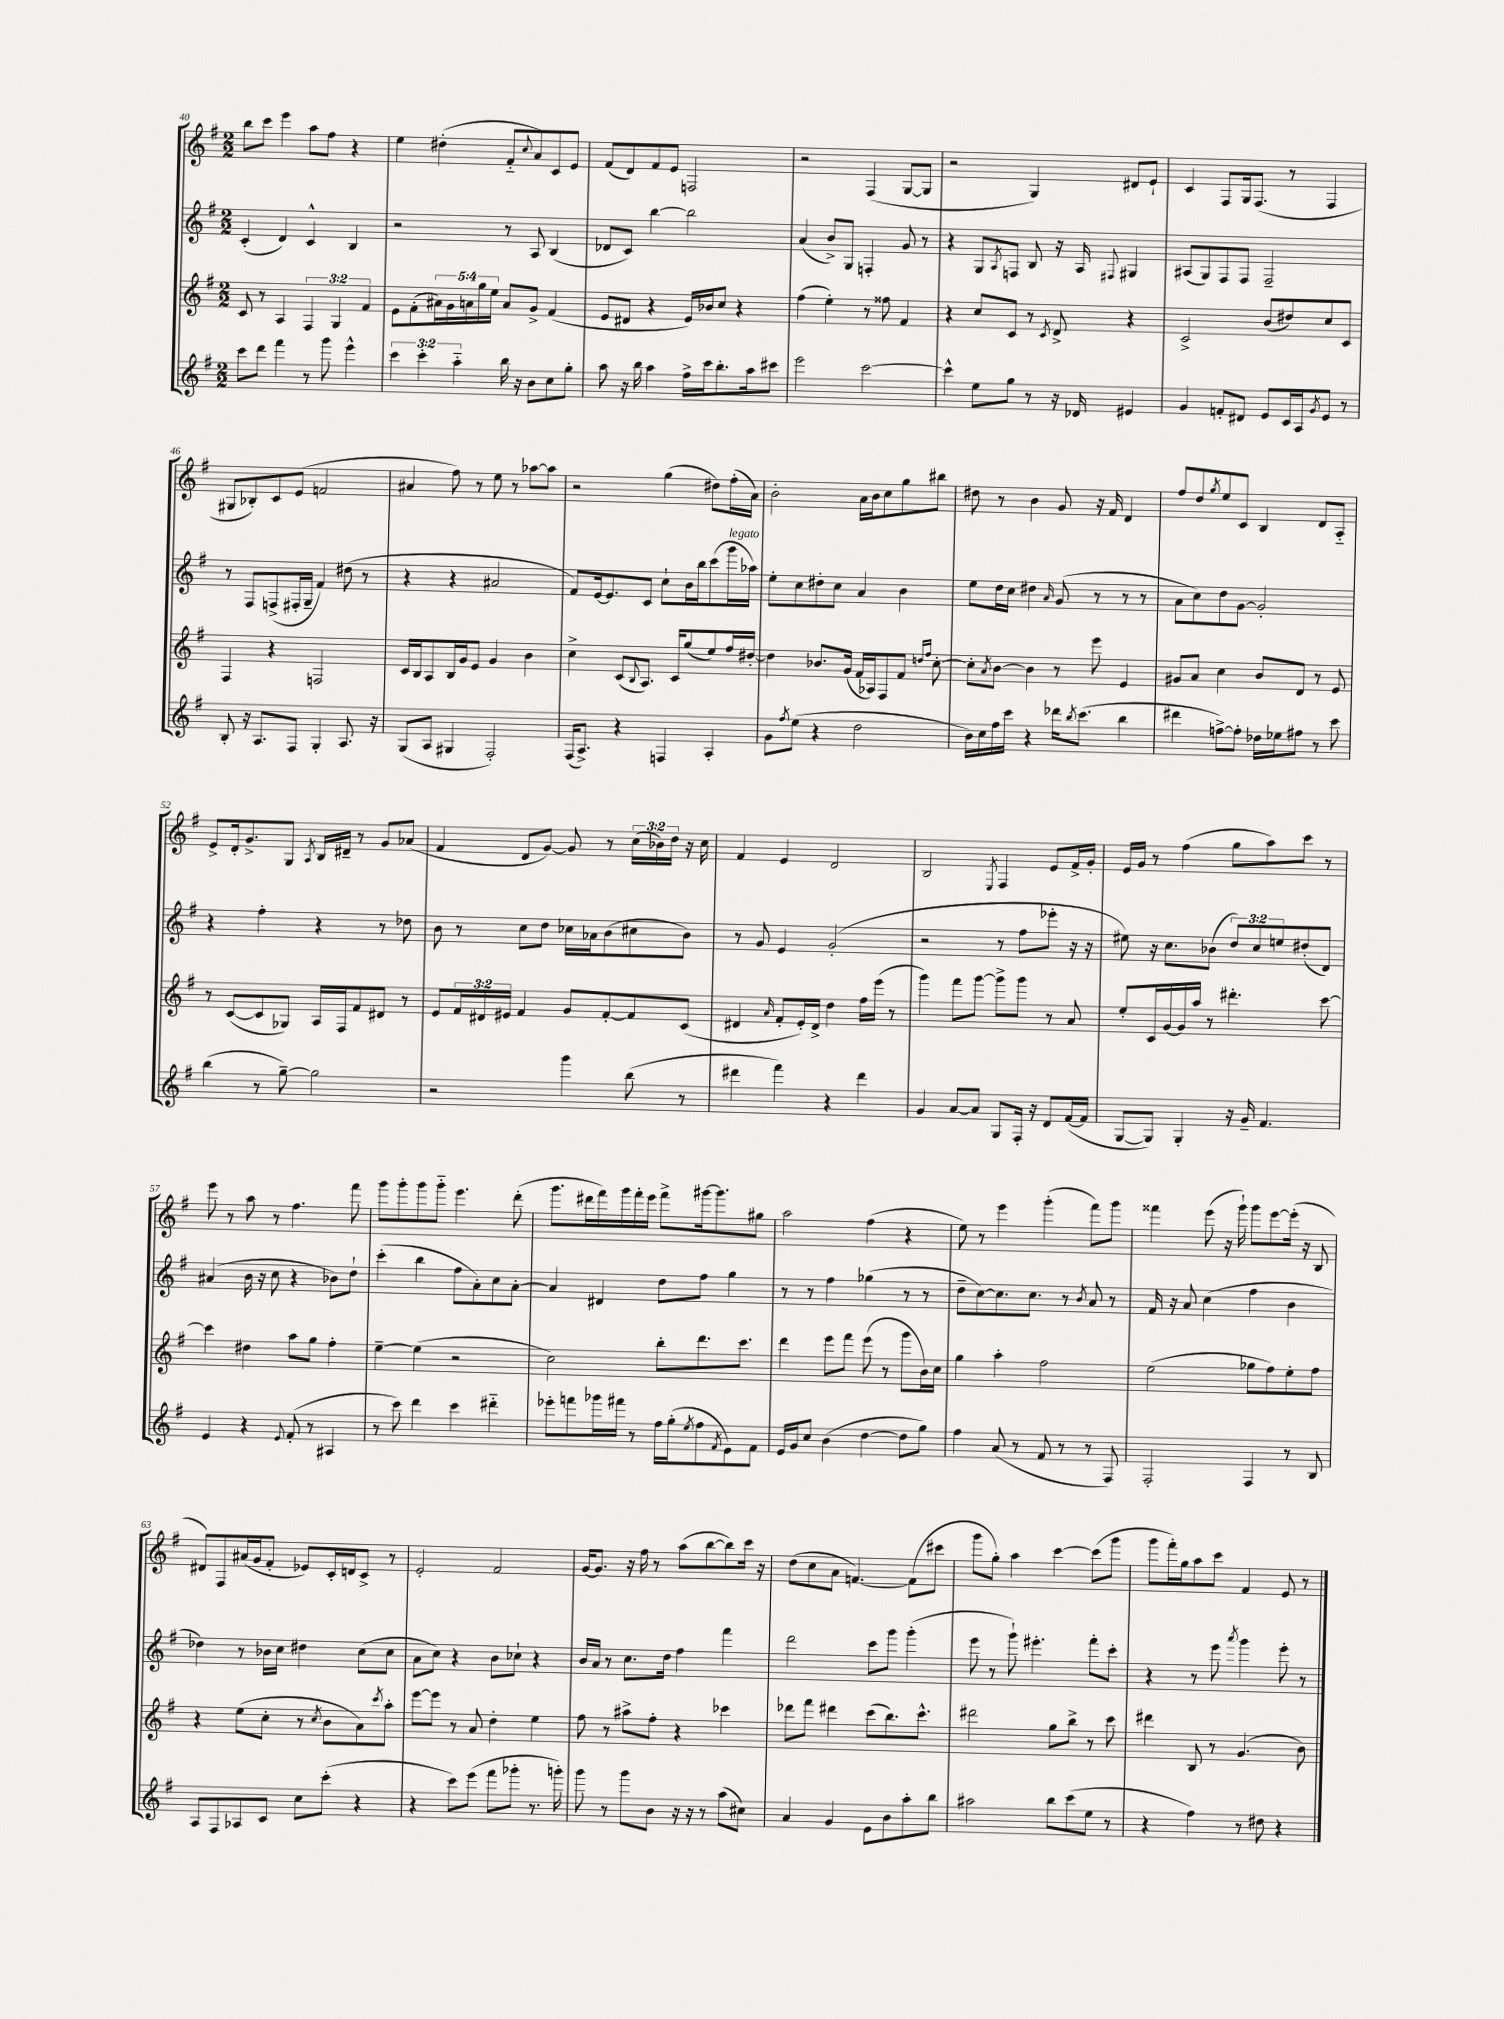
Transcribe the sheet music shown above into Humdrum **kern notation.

**kern	**kern	**kern	**kern
*staff4	*staff3	*staff2	*staff1
*clefG2	*clefG2	*clefG2	*clefG2
*k[f#]	*k[f#]	*k[f#]	*k[f#]
*M2/2	*M2/2	*M2/2	*M2/2
8ccc	8c	(4c'	8bb
8ddd	8r	.	8ccc
4fff#	4A	4d)	4eee
8r	6F#	4c^^	8aa
8ggg	.	.	8ff#
.	6G	.	.
4eee^^	.	4B	4r
.	6f#	.	.
=	=	=	=
6ccc	8e	2r	4ee
.	(8f#'	.	.
6ccc'	.	.	.
.	20a#)	.	(4dd#'
.	20g	.	.
6aa'~	.	.	.
.	20a	.	.
.	20gg	.	.
.	20ee	.	.
16bb	8a	8r	8f#'~
16r	.	.	.
.	.	.	8qqcc
8b	8g^	8A	8a)
8cc	(4f#	(4B	8c
8gg'	.	.	8e
=	=	=	=
8aa	8e	8d-	(8f#
16r	8d#	8c)	8d)
16bb	.	.	.
4aa	4r	[4bb	8f#
.	.	.	8e
16ff#^	16e)	2bb]	2F
16ccc	16b-	.	.
8.bb'	8cc	.	.
.	4r	.	.
16aa	.	.	.
8ccc#	.	.	.
=	=	=	=
2eee	(4ff#	(4a	2r
.	4ee')	8b^)	.
.	.	8G	.
[2ccc	8r	4F'	(4F#
.	8ff##	.	.
.	4f#	8g	[8G
.	.	8r	8G]
=	=	=	=
4ccc^^]	4r	4r	2r
8ee	8cc	8G	.
.	.	8qA	.
8gg	8c	8F	.
8r	8r	8B	4G)
.	8qc	.	.
16r	8d^	16r	.
16d-	.	16A	.
.	.	8qqF#	.
4e#	4r	4G#	8d#
.	.	.	8e`
=	=	=	=
4g	2c^	(8A#	4c
.	.	8G)	.
8f'	.	8F#	8F#
8d#	.	8F#	16G
.	.	.	(8.F#
8e	(8b	2F#~	.
16c	8dd#)	.	8r
16A	.	.	.
8qg	.	.	.
8e	8cc	.	4F#
8r	8c	.	.
=	=	=	=
8B'	4F#	8r	8G#
16r	.	8F#	8B-')
8.A	.	.	.
.	4r	(8F^	8c
8F#	.	16F#'	(8e
.	.	16G~	.
4G'	2F	4f#)	2f
8.A	.	(8dd#	.
.	.	8r	.
16r	.	.	.
=	=	=	=
(8G	16c	4r	4a#
.	16B	.	.
8A	8A	.	.
4G#	16B	4r	8ff#)
.	16g	.	.
.	8e	.	8r
2F#')	4g	2a#	8ee
.	.	.	8r
.	4b	.	[8aa-
.	.	.	8aa-]
=	=	=	=
(16F#	4cc^	8f#)	2r
8.A^)	.	.	.
.	.	[16e	.
.	.	8.e]	.
4r	(8c	.	.
.	8qqB	.	.
.	8.A)	8c	.
4F	.	8cc`	(4gg
.	16c	.	.
.	(8gg	16b	.
.	.	16bb	.
4A'	8ee)	(8ccc	8dd#)
.	16ff#	16ggg	(16ff#'
.	[16dd#'	16aa-)	16a)
=	=	=	=
8g	4dd#]	8ee'	2b'
8qff#	.	.	.
(8ee	.	8cc	.
4r	8.b-	8dd#'	.
.	.	8cc	.
.	(16g	.	.
2dd	16f#	4a	16a
.	16A-)	.	16b
.	8F#	.	8cc
.	8f#	4b	8gg
.	16qqdd	.	.
.	16qqff#	.	.
.	[8cc'	.	8bb#
=	=	=	=
16b)	8cc']	8ee	8dd#
16cc	.	.	.
.	8qa	.	.
16ff#	[8b	16dd	8r
16ccc	.	16cc	.
4r	4b]	4dd#	4b
.	.	16qqa	.
16ddd-	8r	(8g	8g
8qbb	.	.	.
(8.ccc	.	.	.
.	8eee	8r	16r
.	.	.	16f#
4bb	4e	8r	4d
.	.	8r	.
=	=	=	=
4ddd#	8g#	8a	8ff#
.	8a	8cc)	8dd
.	.	.	8qgg
[8ff^)	4cc	8dd	8ee
8ff']	.	[8g	8c
16dd-	8b	2g']	4B
16ee-	.	.	.
8ff#	8d	.	.
8r	8r	.	8d
8ccc	8e	.	8A'~
=	=	=	=
(4bb	8r	4r	8e^
.	([8c	.	16d'
.	.	.	8.g^
8r	8c]	4ff#'	.
[8gg~)	8G-)	.	8G
.	.	.	8qA
2gg]	16A	4r	16B
.	16F#	.	16d#~
.	8f#	.	8r
.	8d#	8r	8g
.	8r	8dd-	(8a-
=	=	=	=
2r	8e	8b	4f#
.	24f#	8r	.
.	24d#	.	.
.	24e#	.	.
.	4f#	8cc	8d
.	.	8dd	[8g)
4ggg	8g	16cc-	8g]
.	.	16a-	.
.	[8f#'	(8b	8r
(8bb	8f#]	8cc#	(24cc
.	.	.	24b-)
.	.	.	24dd
8r	(8c	8b)	16r
.	.	.	16cc
=	=	=	=
4ddd#	4d#	8r	4f#
.	.	8g	.
.	16qqa	.	.
4fff#)	8f#'	4e	4e
.	16e')	.	.
.	16d#^	.	.
4r	4dd	(2g'	2d
4ddd#	16ff#	.	.
.	(16eee	.	.
.	8r	.	.
=	=	=	=
4g	4ggg)	2r	2B
[8a	8fff#	.	.
8a]	[8ggg	.	.
.	.	.	8qE
8G	8ggg^]	8r	4F#
16F#'	8ggg	8ff#	.
16r	.	.	.
8d	8r	8eee-'	8e
([16f#	8a	16r	16f#^
16f#]	.	16r	16g'
=	=	=	=
[8G	8ee'	8ee#)	16e
.	.	.	16g
8G])	16c	16r	8r
.	[16g	8.cc	.
4G'	16g]	.	(4ff#
.	16aa	.	.
.	8r	(8b-	.
16r	4.ddd#'	12dd)	8gg
16g~	.	.	.
.	.	12cc	.
4.f#	.	.	8aa)
.	.	12ee	.
.	.	(8dd#'	8ccc
.	[8ccc	8d)	8r
=	=	=	=
4e	4ccc]	(4a#	8eee
.	.	.	8r
4r	4dd#	16b	8aa
.	.	16r	.
.	.	8cc	8r
8qqe	.	.	.
(8f#'	8aa	4r	4.ff#
8r	8gg	.	.
4A#	4ff#'	8b-)	.
.	.	8dd`	8fff#
=	=	=	=
8r	[4ee~	(4ccc'	8ggg
8ccc)	.	.	8ggg'
4ddd	(4ee]	4bb	8ggg
.	.	.	8ggg'~
4ccc	2r	8ff#	4.eee
.	.	8a')	.
4ddd#'~	.	8cc	.
.	.	[8a'	(8ddd'
=	=	=	=
8eee-'	2cc)	4a]	8.ggg
8fff	.	.	.
.	.	.	16ddd#
16ggg-	.	4d#	16fff#)
16fff#	.	.	16ggg
8r	.	.	16fff#'
.	.	.	16eee
16ff#	8bb'	8dd	8fff#^
(16gg'	.	.	.
8qee	.	.	.
8ff#	8.ddd	8ff#	[16ggg#
.	.	.	8.ggg#]
8qf#	.	.	.
8e)	.	4gg	.
.	8.ccc	.	.
8f#	.	.	8gg#
=	=	=	=
16e	4ddd	8r	2aa
16g	.	.	.
8cc	.	8r	.
(4b	8eee	4ff#	.
.	8fff#	.	.
[4dd	(8eee	(4gg-	(4ff#
.	8r	.	.
8dd]	8ggg	8r	4r
8gg)	16b)	8r	.
.	16cc	.	.
=	=	=	=
4ff#	4gg	8dd~	8ee)
.	.	[8cc)	8r
(8a	4aa'	8.cc]	4eee
8r	.	.	.
.	.	8.cc	.
8f#	2ff#	.	(4ggg'
8r	.	8r	.
.	.	8qb	.
8r	.	8a	8fff#)
8F#)	.	8r	8ggg
=	=	=	=
2F#'	(2ee	16f#	4fff##
.	.	16r	.
.	.	8a	.
.	.	(4cc	(8eee
.	.	.	16r
.	.	.	16ggg`)
4F#	8gg-	4ff#	8ggg
.	8ff#)	.	[8eee
8r	8ee'	4b	(16eee']
.	.	.	16r
8B	8ff#	.	8B
=	=	=	=
8A	4r	4dd-)	8d#)
8F#	.	.	8F#
8A-	(8ee	8r	(16a#
.	.	.	16g
8c	8cc'	16b-	8f#'
.	.	16cc	.
8cc	8r	4dd#	8e-)
.	8qcc	.	.
(8ccc'	8b	.	16c'
.	.	.	16d
4r	8a)	(8cc	8c^
.	8qccc	.	.
.	8aa'	8cc	8r
=	=	=	=
4r	[8eee	8a	2e'
.	8eee]	8cc)	.
8ccc)	8r	4r	.
(8eee	8a	.	.
8fff#	4dd'	8b	2f#
8ggg-'	.	8cc-`	.
8.r	4ee	4r	.
16ggg')	.	.	.
=	=	=	=
8ggg	8ff#	16b	[16g
.	.	16a	8.g]
8r	8r	8r	.
8ggg	8aa#^	8.cc	16r
.	.	.	16ff#
8b	8ff#'	.	8r
.	.	16dd	.
16r	4r	4ff#	(8aa
16r	.	.	.
8r	.	.	[8bb
(8aa	4ccc-	4fff#	8bb])
8cc#)	.	.	16ccc
.	.	.	16r
=	=	=	=
4a	8ddd-	2ddd	(8dd
.	8fff#	.	8cc
4g	4ddd#	.	8a
.	.	.	[4.f)
8e	(8ccc	8ccc	.
8b	8.bb)	8ggg	.
8aa'	.	(4ggg'	(8f]
.	8.ccc^^	.	.
8bb	.	.	8ccc#
=	=	=	=
2aa#	2ddd#	8eee	8ggg
.	.	8r	8gg')
.	.	8ggg`)	4aa
.	.	4.eee#'	.
8bb	8gg	.	[4ccc
(8ccc	8bb^	.	.
8ee	8r	8fff#'	(8ccc]
8r	8ccc	8ccc'	8ggg
=	=	=	=
4r	4ddd#	4r	8ggg
.	.	.	16fff#')
.	.	.	16gg
4ff#)	8B	8r	8aa
.	8r	8eee	8ccc
.	.	8qaaa	.
8r	(4.g	4ggg	4f#
8dd#	.	.	.
4r	.	8eee'	8e
.	8b)	8r	8r
==	==	==	==
*-	*-	*-	*-
